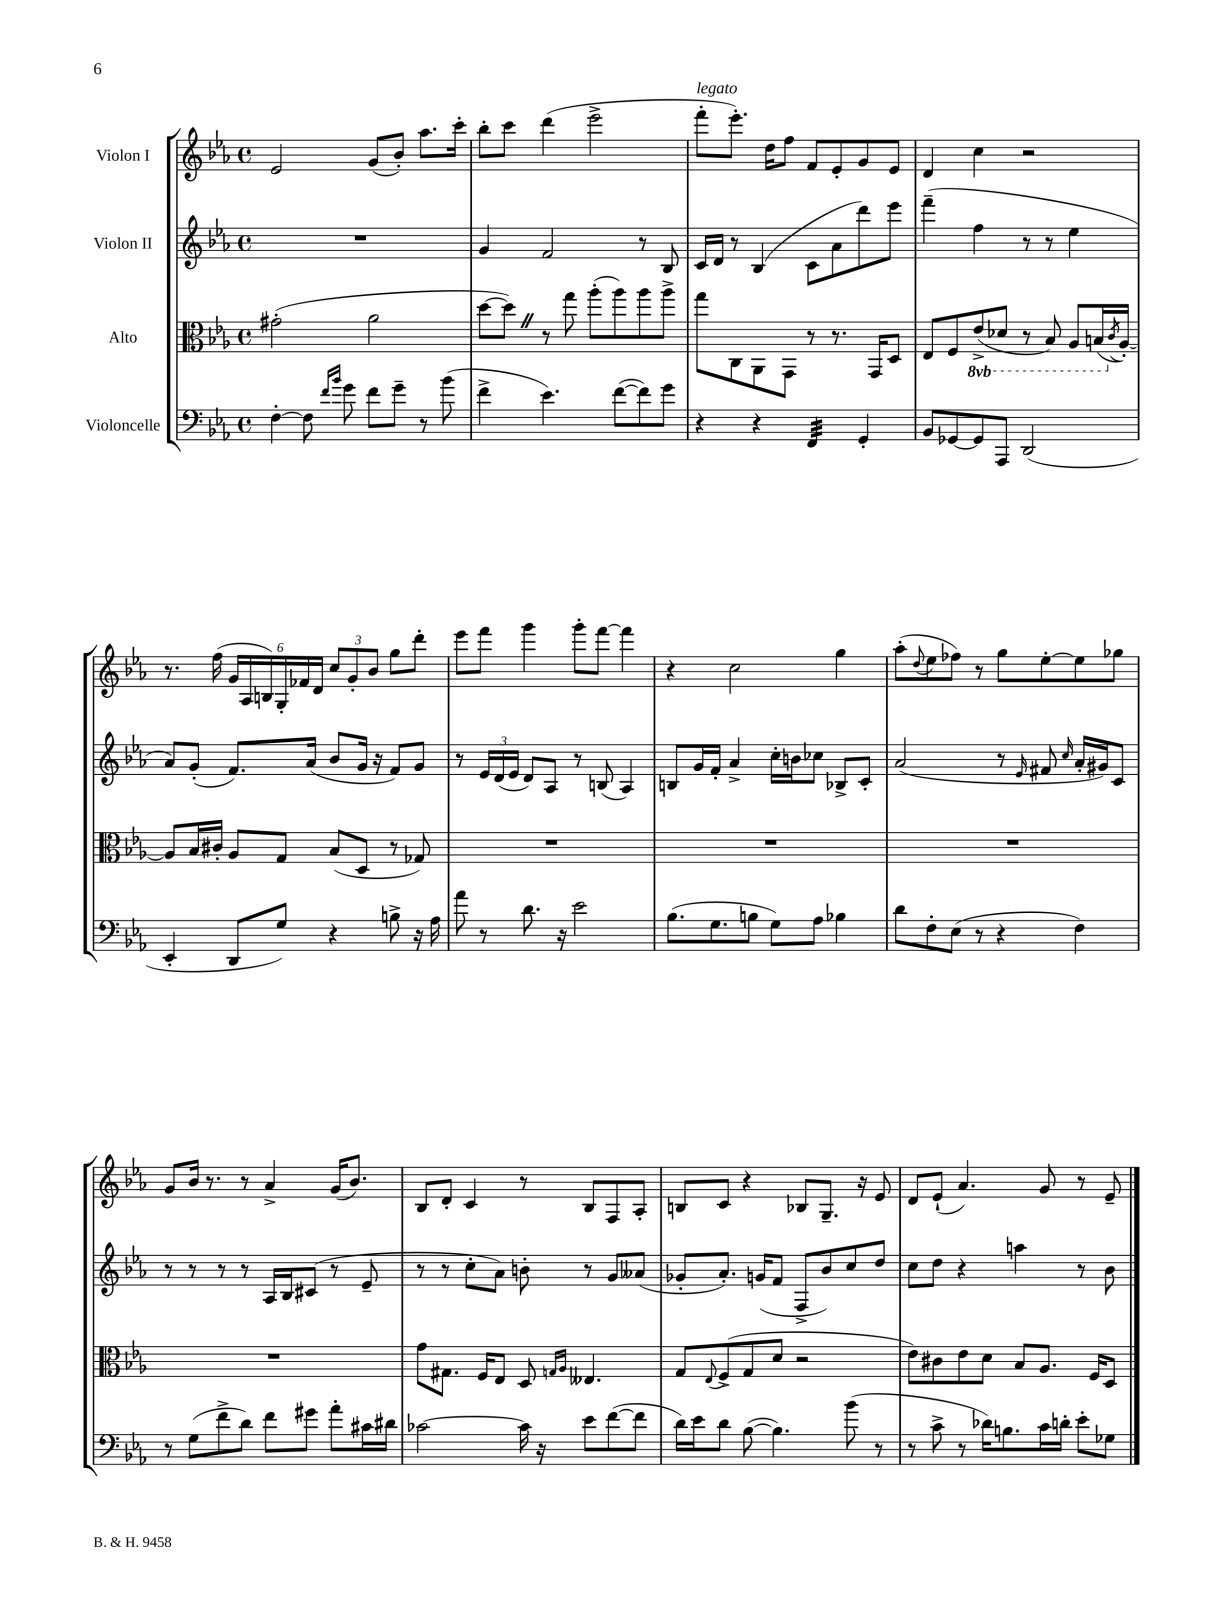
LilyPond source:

<<
\new StaffGroup <<
\new Staff = "s0" \with { instrumentName = "Violon I" } {
    \clef treble \key ees \major \defaultTimeSignature \time 4/4
    ees'2 g'8( bes'8-.) aes''8. c'''16-. |
    bes''8-. c'''8 d'''4( ees'''2-> |
    f'''8-.^\markup { \italic "legato" } ees'''8.-.) d''16 f''8 f'8 ees'8-. g'8 ees'8 |
    d'4 c''4 r2 |
    r8. f''16( \tuplet 6/4 { g'16 aes16 b16) g16-. fes'16 d'16 } \tuplet 3/2 { c''8 g'8-. bes'8 } g''8 d'''8-. |
    ees'''8 f'''8 g'''4 g'''8-. f'''8~ f'''4 |
    r4 c''2 g''4 |
    aes''8-.( \appoggiatura { d''8 } ees''8 fes''8) r8 g''8 ees''8~-. ees''8 ges''8 |
    g'8 bes'16 r8. r8 aes'4-> g'16( bes'8.) |
    bes8 d'8-. c'4 r8 bes8 f8 aes8-. |
    b8 c'8 r4 bes8 g8.-- r16 ees'8 |
    d'8 ees'8-!( aes'4.) g'8 r8 ees'8-- \bar "|." |
}
\new Staff = "s1" \with { instrumentName = "Violon II" } {
    \clef treble \key ees \major \defaultTimeSignature \time 4/4
    R1 |
    g'4 f'2 r8 bes8 |
    c'16 d'16 r8 bes4( c'8 aes'8 d'''8) ees'''8 |
    f'''4--( f''4 r8 r8 ees''4 |
    aes'8) g'8-.( f'8.) aes'16( bes'8 g'16 r16 f'8) g'8 |
    r8 \tuplet 3/2 { ees'16 d'16( ees'16 } d'8) aes8 r8 b8( aes4) |
    b8 g'16 f'16-. aes'4-> c''16-. b'16 ces''8 bes8-> c'8-. |
    aes'2( r8 \grace { ees'16 } fis'8 \grace { c''16 } aes'16-. gis'16) c'8 |
    r8 r8 r8 r8 aes16 bes16 cis'8( r8 ees'8-- |
    r8 r8 c''8-. aes'8) b'8-. r8 g'8 aeses'8( |
    ges'8-. aes'8.-.) g'16( f'8 f8-> bes'8) c''8 d''8 |
    c''8 d''8 r4 a''4 r8 bes'8 \bar "|." |
}
\new Staff = "s2" \with { instrumentName = "Alto" } {
    \clef alto \key ees \major \defaultTimeSignature \time 4/4 \set Staff.ottavationMarkups = #ottavation-simple-ordinals
    gis'2-.( aes'2 |
    d''8~ d''8) \once \override BreathingSign.text = \markup { \musicglyph "scripts.caesura.straight" } \breathe r8 g''8 aes''8-.( aes''8) aes''8 aes''8-> |
    g''8 c8 aes,8 g,8 r8 r8. g,16 d8 |
    ees8 f8 \ottava #-1 ees8->( des8 r8 bes,8) aes,8 b,16( \ottava #0 \acciaccatura { c'8 } aes16~-.) |
    aes8 bes16 cis'16-. aes8 g8 bes8( d8 r8 ges8) |
    R1 |
    R1 |
    R1 |
    R1 |
    g'8 gis8. f16 ees8 d8 \grace { g16 aes16 } eeses4. |
    g8 \appoggiatura { ees8 } f8->( g8 d'8 r2 |
    ees'8) cis'8 ees'8 d'8 bes8 aes8. f16 d8 \bar "|." |
}
\new Staff = "s3" \with { instrumentName = "Violoncelle" } {
    \clef bass \key ees \major \defaultTimeSignature \time 4/4
    f4~-. f8 \grace { f'16 bes'16 } g'8 f'8 g'8-- r8 bes'8( |
    f'4-> ees'4.) f'8~( f'8) g'8 |
    r4 r4 f,4:32 g,4-. |
    bes,8 ges,8~ ges,8 aes,,8 d,2( |
    ees,4-. d,8 g8) r4 b8-> r16 aes16 |
    aes'8 r8 d'8. r16 ees'2 |
    bes8.( g8. b8 g8) aes8 bes4 |
    d'8 f8-. ees8( r8 r4 f4) |
    r8 g8( f'8-> d'8) f'8 gis'8 aes'8-. cis'16 dis'16 |
    ces'2~ ces'16 r16 ees'8 f'8~( f'8 |
    d'16) ees'16 d'8 bes8~( bes4.) bes'8( r8 |
    r8 c'8-> r8 des'16) b8. c'16 d'16-. ees'8-. ges8 \bar "|." |
}
>>
>>
\layout { \context { \Score \remove "Bar_number_engraver" } }
